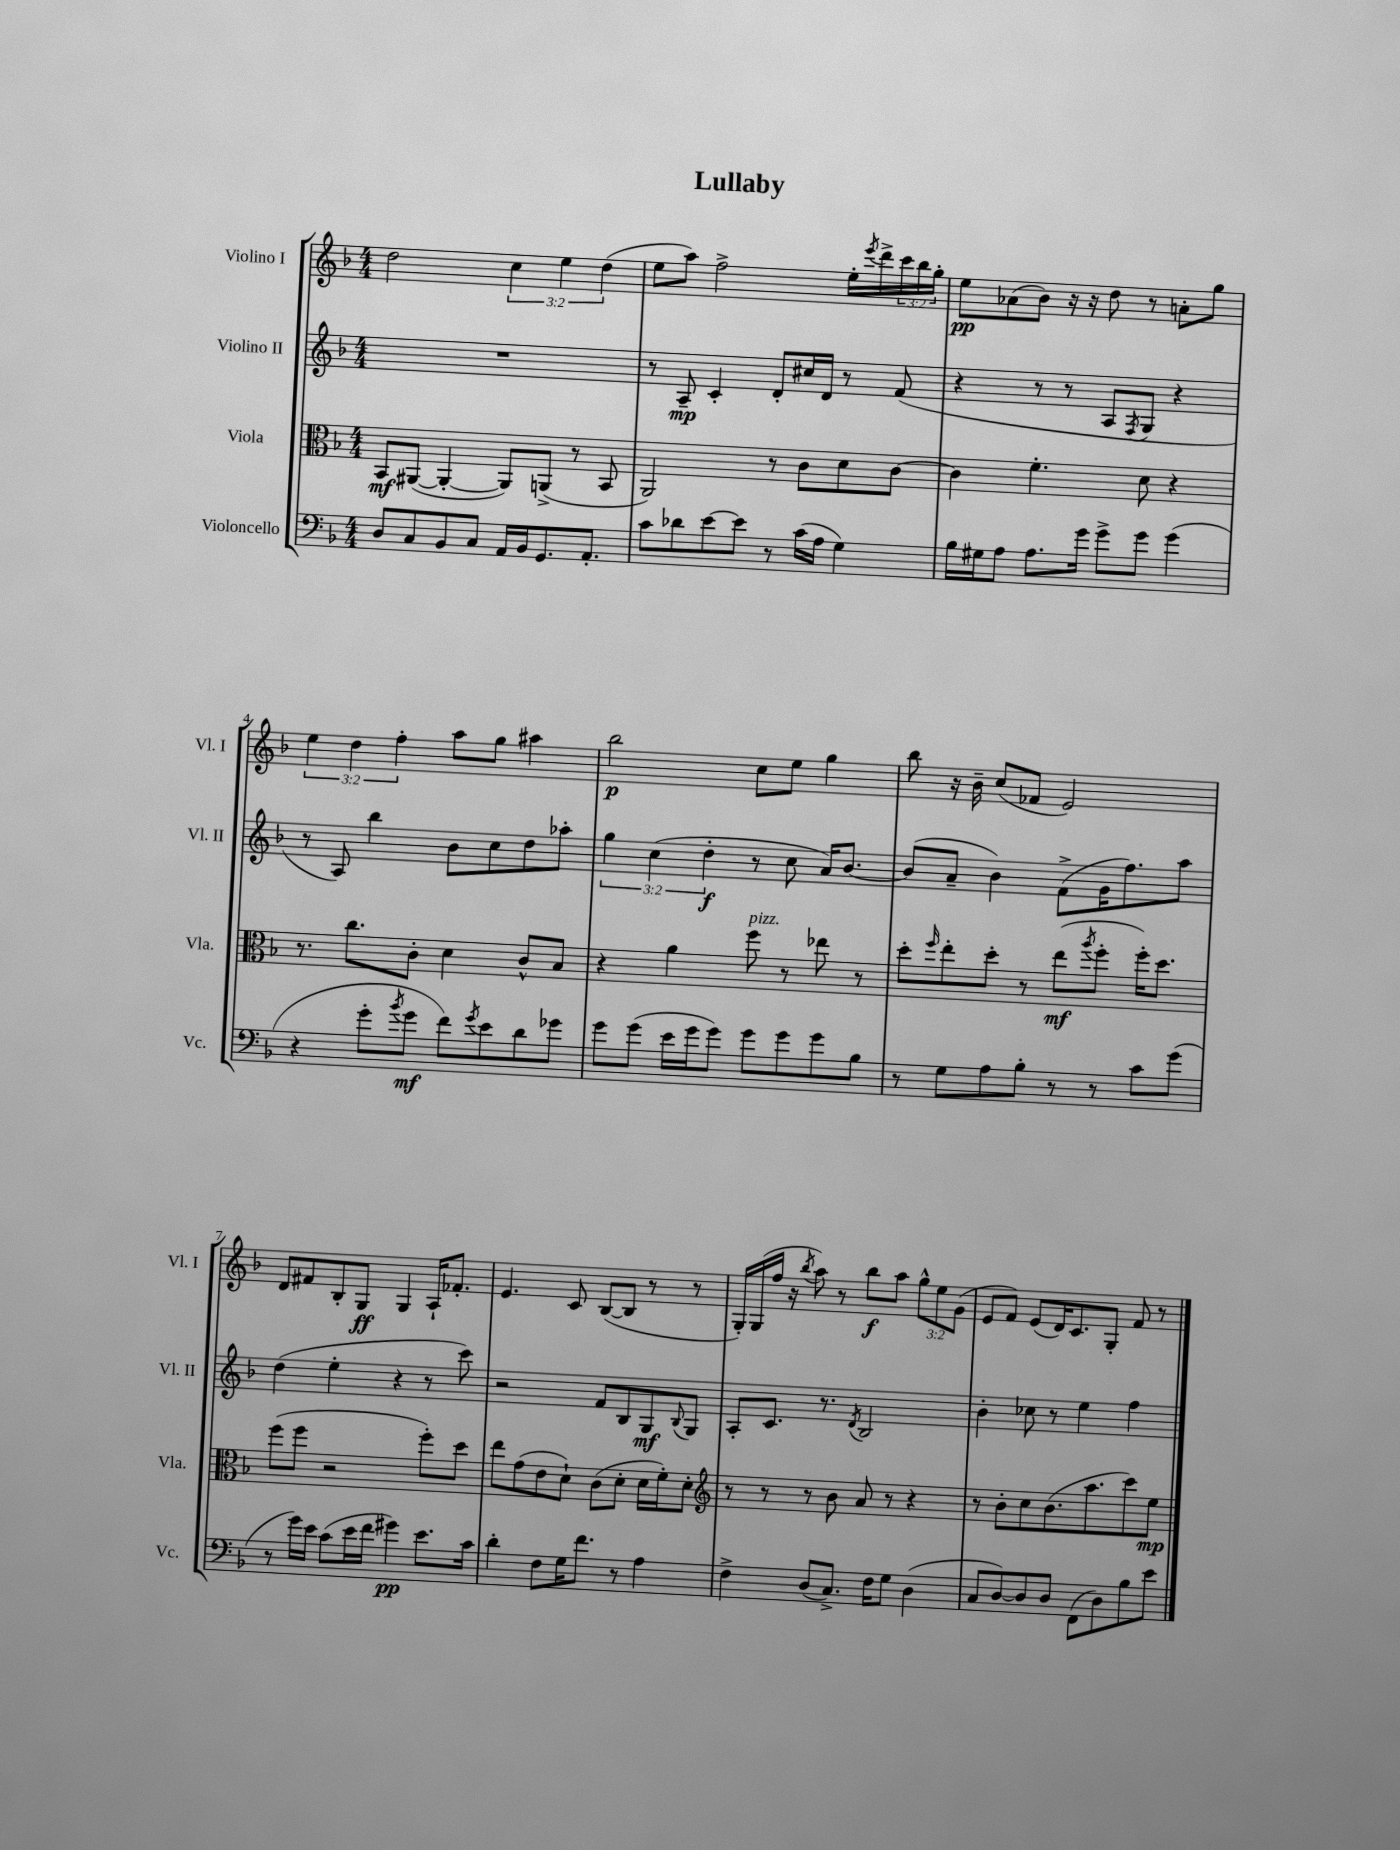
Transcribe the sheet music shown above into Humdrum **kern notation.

**kern	**kern	**kern	**kern
*staff4	*staff3	*staff2	*staff1
*clefF4	*clefC3	*clefG2	*clefG2
*k[b-]	*k[b-]	*k[b-]	*k[b-]
*M4/4	*M4/4	*M4/4	*M4/4
8D	8BB-	1r	2dd
8C	([8AA#	.	.
8BB-	4AA#'_	.	.
8C	.	.	.
16AA	8AA#])	.	6cc
16BB-	.	.	.
8.GG	(8AA^	.	.
.	.	.	6ee
.	8r	.	.
8.AA'	.	.	.
.	.	.	(6dd
.	8BB-	.	.
=	=	=	=
8c	2AA)	8r	8ee
8d-	.	8A~	8aa)
[8e	.	4c'	2ff^
8e]	.	.	.
8r	8r	8d'	.
(16c	8c	16cc#	.
16A	.	16d	.
4G)	8d	8r	16ee'
.	.	.	8qeee
.	.	.	16ddd^
.	[8c	(8f	24ccc
.	.	.	24bb-
.	.	.	24gg'
=	=	=	=
16B-	4c]	4r	8ee
16G#	.	.	.
8A	.	.	(8a-
8.A	4.f'	8r	8b-)
.	.	8r	16r
16g	.	.	16r
8g^	.	8A	8dd
.	.	8qF	.
8g	8d	8G	8r
(4g	4r	4r	8a'
.	.	.	8gg
=	=	=	=
4r	8.r	8r	6ee
.	.	8A)	.
.	.	.	6dd
.	8.cc	.	.
8g'	.	4bb-	.
.	.	.	6ff'
8qb-	.	.	.
8g	8c'	.	.
8f)	4d	8b-	8aa
8qg	.	.	.
8e	.	8cc	8gg
8d	8c^^	8dd	4aa#
8g-	8B-	8aa-'	.
=	=	=	=
8g	4r	6gg	2bb-
(8g	.	.	.
.	.	(6cc	.
16e	4a	.	.
16g	.	.	.
.	.	6dd'	.
8g)	.	.	.
8g	8ff	8r	8cc
8g	8r	8cc	8ee
8g	8ee-	16a)	4gg
.	.	[8.b-	.
8B-	8r	.	.
=	=	=	=
8r	8dd'	(8b-]	8bb-
.	16qqff	.	.
8G	8ee'	8a~	16r
.	.	.	16b-~
8A	8dd'	4b-)	(8cc
8B-'	8r	.	8f-
8r	(8ee	(8f^	2e)
.	8qaa	.	.
8r	8ff'	16g	.
.	.	8.ff)	.
8c	16ff')	.	.
.	8.dd	.	.
(8g	.	8aa	.
=	=	=	=
8r	(8ff	(4dd	8d
16g)	8ff	.	8f#
16e	.	.	.
(8c	2r	4ee'	8B-'
16e	.	.	8G
16f	.	.	.
4g#)	.	4r	4G
8.e	8ff')	8r	16A`
.	.	.	8.f-'
.	8dd	8ccc)	.
16c	.	.	.
=	=	=	=
4d'	8ee	2r	4.e
.	(8g	.	.
8F	8e	.	.
16G	8d`)	.	8c
8.f	.	.	.
.	(8c	8f	([8B-
8r	8d'	8B-	8B-]
4A	16d	8G	8r
.	16f')	.	.
.	.	8qqB-	.
.	8d'	8G	8r
=	=	=	=
*	*clefG2	*	*
4F^	8r	8A'	16G')
.	.	.	(16G
.	8r	8.c	16ff
.	.	.	16r
.	.	.	8qbb-
(8D	8r	.	8aa)
.	.	8.r	.
8.C^)	8b-	.	8r
.	.	8qd	.
.	8a	2B-	8bb-
16F	.	.	.
8G	8r	.	8aa
(4D	4r	.	12gg^^
.	.	.	12ee
.	.	.	(12g
=	=	=	=
8C	8r	4b-'	8e
[8D)	8b-'	.	8f)
8D]	8cc	8cc-	(8e
8D	(8.b-	8r	16d)
.	.	.	8.c
(8FF	.	4ee	.
.	8.aa	.	.
8D)	.	.	8G'
8B-	8ccc)	4ff	8f
8e	8ee	.	8r
==	==	==	==
*-	*-	*-	*-
